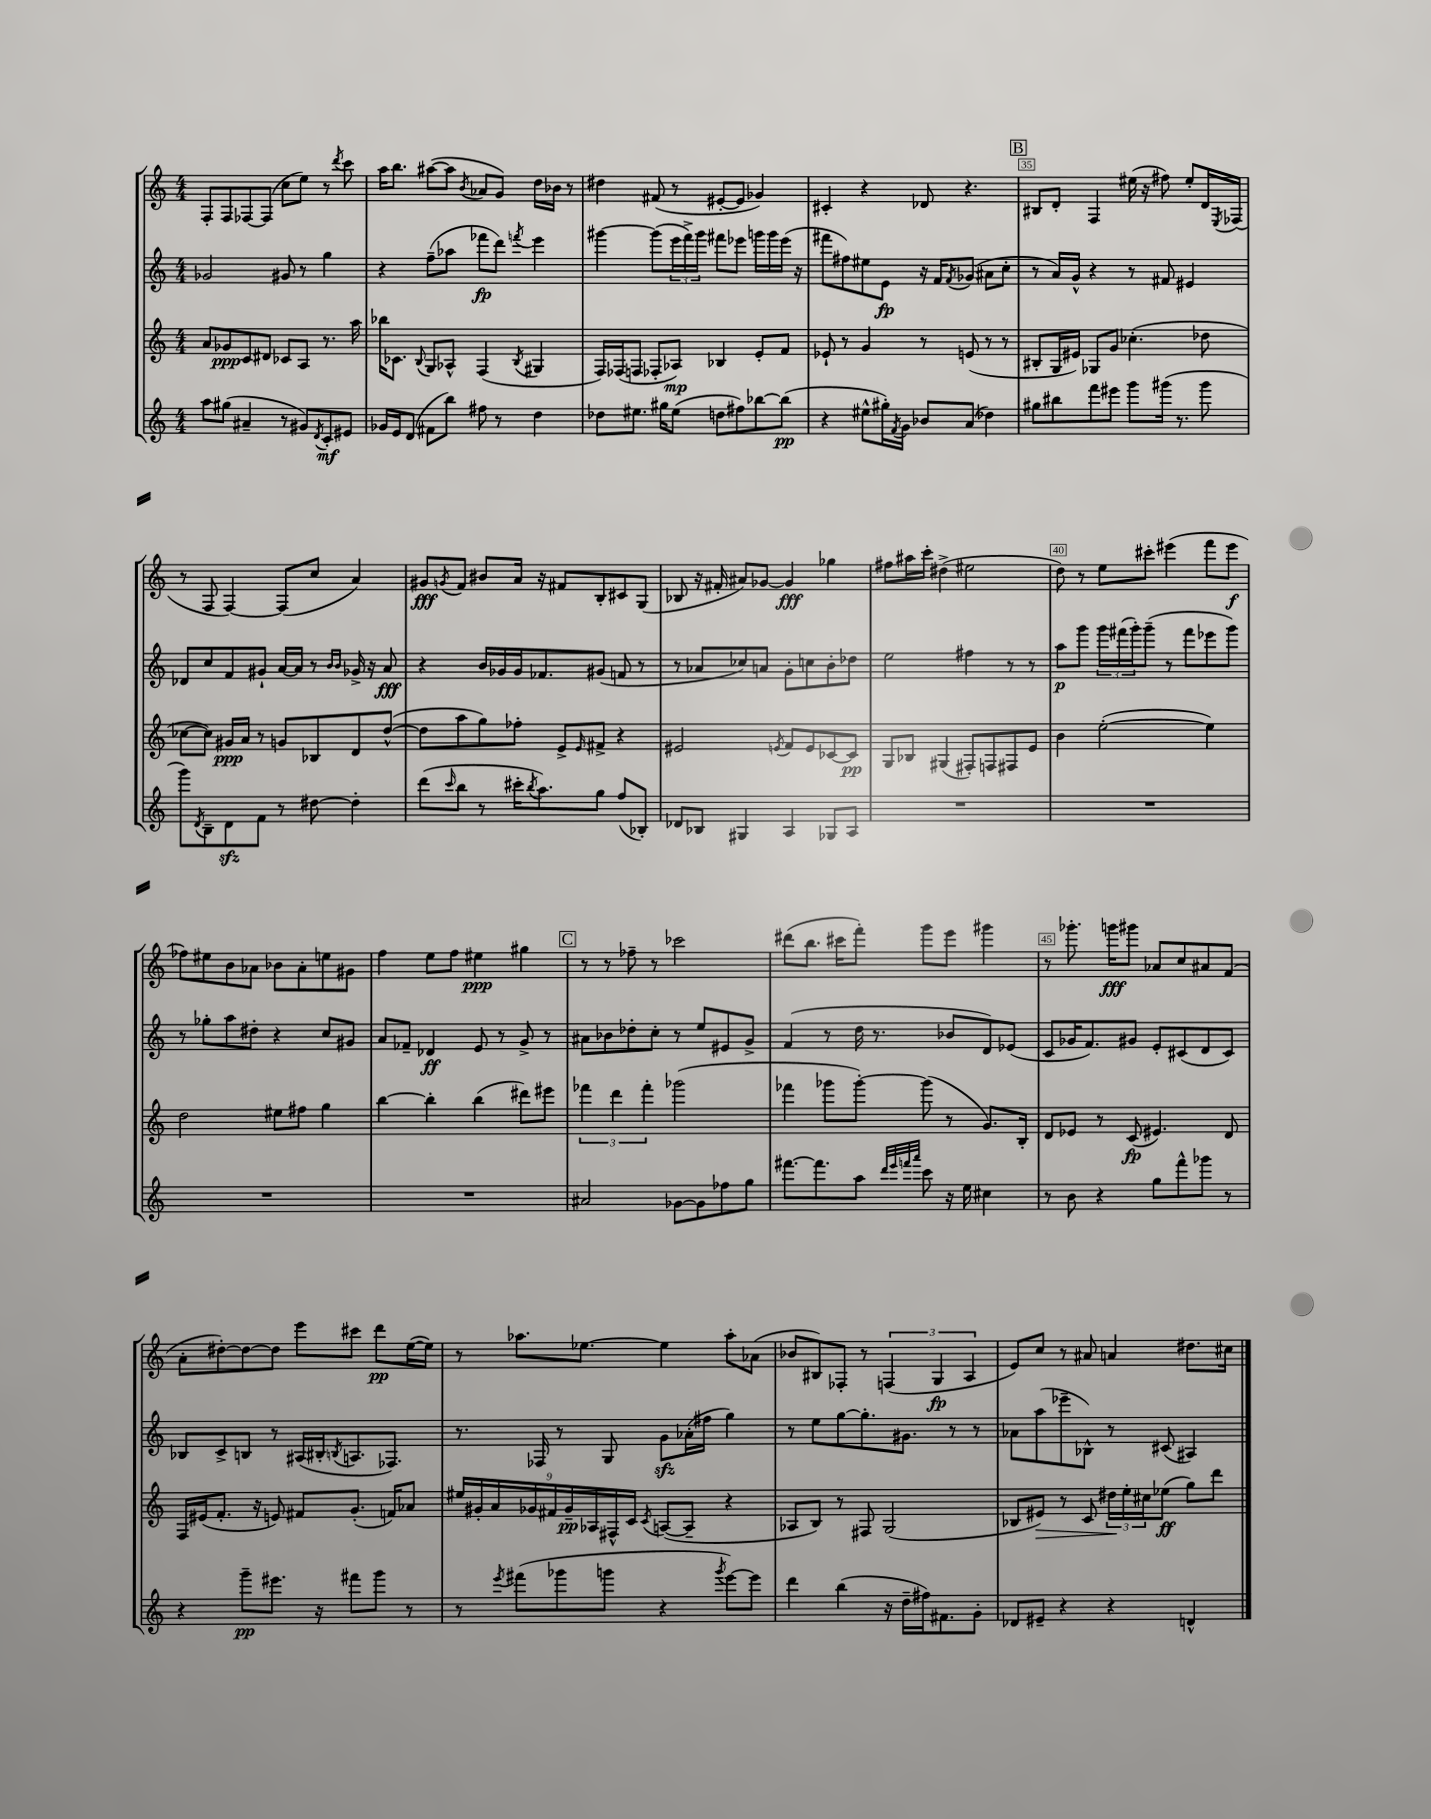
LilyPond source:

<<
\new StaffGroup <<
\new Staff = "s0" {
    \clef treble \key c \major \numericTimeSignature \time 4/4
    f8-. f8 fes8~ fes8( c''8 e''8) r8 \acciaccatura { d'''8 } c'''8 |
    a''16 b''8. ais''8~( ais''8 \acciaccatura { b'8 } aes'8 g'8) d''16 bes'16 r8 |
    dis''4 fis'8( r8 eis'8~-. eis'8 ges'4) |
    cis'4-. r4 des'8 r4. |
    \mark \markup { \box "B" } bis8 d'8-. f4 eis''16( r16 fis''8) eis''8-. d'16 \acciaccatura { e8 } fes16( |
    r8 f8 f4~) f8( c''8 a'4) |
    gis'8\fff \acciaccatura { g'8 } f'8 bis'8 a'16 r16 fis'8 b8-. cis'8 g8( |
    bes8 r16 fis'16-. ais'8) ges'8~ ges'4\fff ges''4 |
    fis''8 ais''16 c'''16-. dis''4->( eis''2 |
    d''8) r8 e''8 cis'''8-. eis'''4( f'''8 eis'''8\f |
    fes''8) eis''8 b'8 aes'8 bes'8 aes'8-. e''8 gis'8 |
    f''4 e''8 f''8 eis''4\ppp gis''4 |
    \mark \markup { \box "C" } r8 r8 fes''8-- r8 ces'''2 |
    dis'''8( b''8. cis'''16 f'''8-.) g'''8 e'''8 gis'''4 |
    r8 ges'''8.-. g'''16\fff gis'''8 aes'8 c''8 ais'8 f'8( |
    a'8-. dis''8~-.) dis''8~ dis''8 e'''8 cis'''8 d'''8\pp e''16~( e''16) |
    r8 aes''8. ees''8.~ ees''4 aes''8-. aes'8( |
    bes'8 bis8) fes8-. r8 \tuplet 3/2 { f4( g4\fp a4 } |
    e'8) c''8 r8 ais'8 a'4 dis''8. cis''16 \bar "|." |
}
\new Staff = "s1" {
    \clef treble \key c \major \numericTimeSignature \time 4/4
    ges'2 gis'8 r8 g''4 |
    r4 f''8--( aes''8 fes'''8\fp d'''8) \acciaccatura { f'''8 } e'''4 |
    gis'''4~ gis'''8( \tuplet 3/2 { e'''16 f'''16->) gis'''16 } fis'''8 ees'''8 g'''16 g'''16 ees'''16( r16 |
    fis'''8 fis''8) eis''8 e'8\fp r16 f'16 \acciaccatura { f'8 } ges'8( ais'8 c''8-. |
    \mark \markup { \box "B" } r8 a'16) g'16-^ r4 r8 fis'8 eis'4 |
    des'8 c''8 f'8 gis'8-! a'16~ a'16 r8 \grace { b'16 b'16 } ges'16-> r16 a'8\fff |
    r4 b'16 ges'16 ges'16 fes'8. gis'8( f'8 r8 |
    r8 aes'8 ces''8) a'8 g'8-. c''8 b'8-. des''8 |
    e''2 fis''4 r8 r8 |
    a''8\p g'''8 \tuplet 3/2 { g'''16 fis'''16( g'''16-.) } g'''8--( r8 fis'''8 ees'''8 g'''8) |
    r8 ges''8-. a''8 dis''8-. r4 c''8 gis'8 |
    a'8 fes'8-- des'4\ff e'8 r8 g'8-> r8 |
    \mark \markup { \box "C" } ais'8 bes'8 des''8-. c''8-. r8 e''8 eis'8 g'8-> |
    f'4( r8 d''16 r8. bes'8 d'8) ees'8( |
    c'8 ges'16 f'8.) gis'8 e'8-. cis'8( d'8 cis'8) |
    bes8 c'8-> b8 r8 ais16( bis16-. \acciaccatura { b8 } a8. fes8.) |
    r8. fes16 r8 g8 g'8\sfz aes'16-.( fis''16 g''4) |
    r8 e''8 g''8~ g''8.-. gis'8. r8 r8 |
    aes'8 a''8( ees'''8-- bes8-^) r8 cis'8( ais4) \bar "|." |
}
\new Staff = "s2" {
    \clef treble \key c \major \numericTimeSignature \time 4/4
    a'8 ges'8\ppp c'8 dis'8 ces'8 a8 r8. a''16 |
    bes''16 ces'8. \appoggiatura { b8 } g8 aes8-^ f4( \acciaccatura { b8 } gis4 |
    f16) fes16( f8 fes8-. aes8\mp) bes4 e'8-. f'8 |
    ees'8-! r8 g'4 r8 e'8( r8 r8 |
    \mark \markup { \box "B" } bis8-. g16 eis'16) ges8 g'8 ces''4.-.( des''8 |
    ces''8~ ces''8) gis'16\ppp a'16 r8 g'8 bes8 d'8 d''8~-^( |
    d''8 a''8 g''8) fes''8-. e'8-> \grace { e'16 } fis'8-> r4 |
    eis'2 \acciaccatura { e'8 } f'8 e'8 ces'8~ ces'8\pp |
    g8 bes8 gis4( fis8-.) f8 fis8 e'8 |
    b'4 e''2~-.( e''4) |
    d''2 eis''8 fis''8 g''4 |
    b''4~ b''4-. b''4( dis'''8) eis'''8 |
    \mark \markup { \box "C" } \tuplet 3/2 { fes'''4 d'''4 fes'''4-. } ges'''2( |
    fes'''4 ges'''8 ges'''8~-.) ges'''8( r8 g'8.) b16-. |
    d'8 ees'8 r8 c'8\fp( eis'4.) d'8 |
    f16 eis'16( f'8.-. r16 e'8) fis'8 g'8.-.( f'16) aes'8 |
    \tuplet 9/8 { eis''16 gis'16-. a'16 ges'16 fis'16 ges'16--\pp aes16 fis16-^ c'16 } \acciaccatura { c'8 } a8~( a8-- r4 |
    aes8 b8) r8 fis8 g2( |
    bes8 eis'8\>) r8 c'8 \tuplet 3/2 { dis''16\! e''16-. cis''16 } ees''8\ff( g''8) d'''8 \bar "|." |
}
\new Staff = "s3" {
    \clef treble \key c \major \numericTimeSignature \time 4/4
    a''8 gis''8( ais'4-- r8 gis'8) \acciaccatura { d'8 } c'8-.\mf eis'8 |
    ges'16 e'16 d'8( fis'8 b''8) fis''8 r8 d''4 |
    des''8 eis''8. gis''16 eis''8( d''8 fis''8) bes''8~ bes''8\pp( |
    r4 eis''8-^ gis''16-.) \acciaccatura { f'8 } g'16 bes'8 a'8( des''4) |
    \mark \markup { \box "B" } gis''8 bis''8 f'''8 eis'''8 g'''8 gis'''16( r8. gis'''8 |
    g'''8) \acciaccatura { d'8 } b8-- d'8\sfz f'8 r8 dis''8~ dis''4-. |
    d'''8( \grace { c'''16 } b''8 r8 cis'''16-. \acciaccatura { b''8 } a''8.) g''8 f''8( bes8-.) |
    des'8 bes8 gis4 a4 ges8 a8 |
    R1 |
    R1 |
    R1 |
    R1 |
    \mark \markup { \box "C" } ais'2 ges'8~ ges'8 fes''8 g''8 |
    fis'''8.~ fis'''8. a''8 \grace { d'''32 e'''32 f'''32 a'''32 } c'''8 r16 e''16 cis''4 |
    r8 b'8 r4 g''8 f'''8-^ ges'''8 r8 |
    r4 g'''8--\pp eis'''8. r16 fis'''8 g'''8 r8 |
    r8 \acciaccatura { e'''8 } fis'''8( ges'''8 g'''8 r4 \acciaccatura { g'''8 } e'''8~) e'''8 |
    d'''4 b''4( r16 d''16-- fis''16) fis'8. g'8-. |
    des'8 eis'8-- r4 r4 d'4-^ \bar "|." |
}
>>
>>
\layout { \context { \Score currentBarNumber = #31 \override BarNumber.break-visibility = ##(#f #t #t) barNumberVisibility = #(every-nth-bar-number-visible 5) \override BarNumber.stencil = #(make-stencil-boxer 0.1 0.3 ly:text-interface::print) } }
